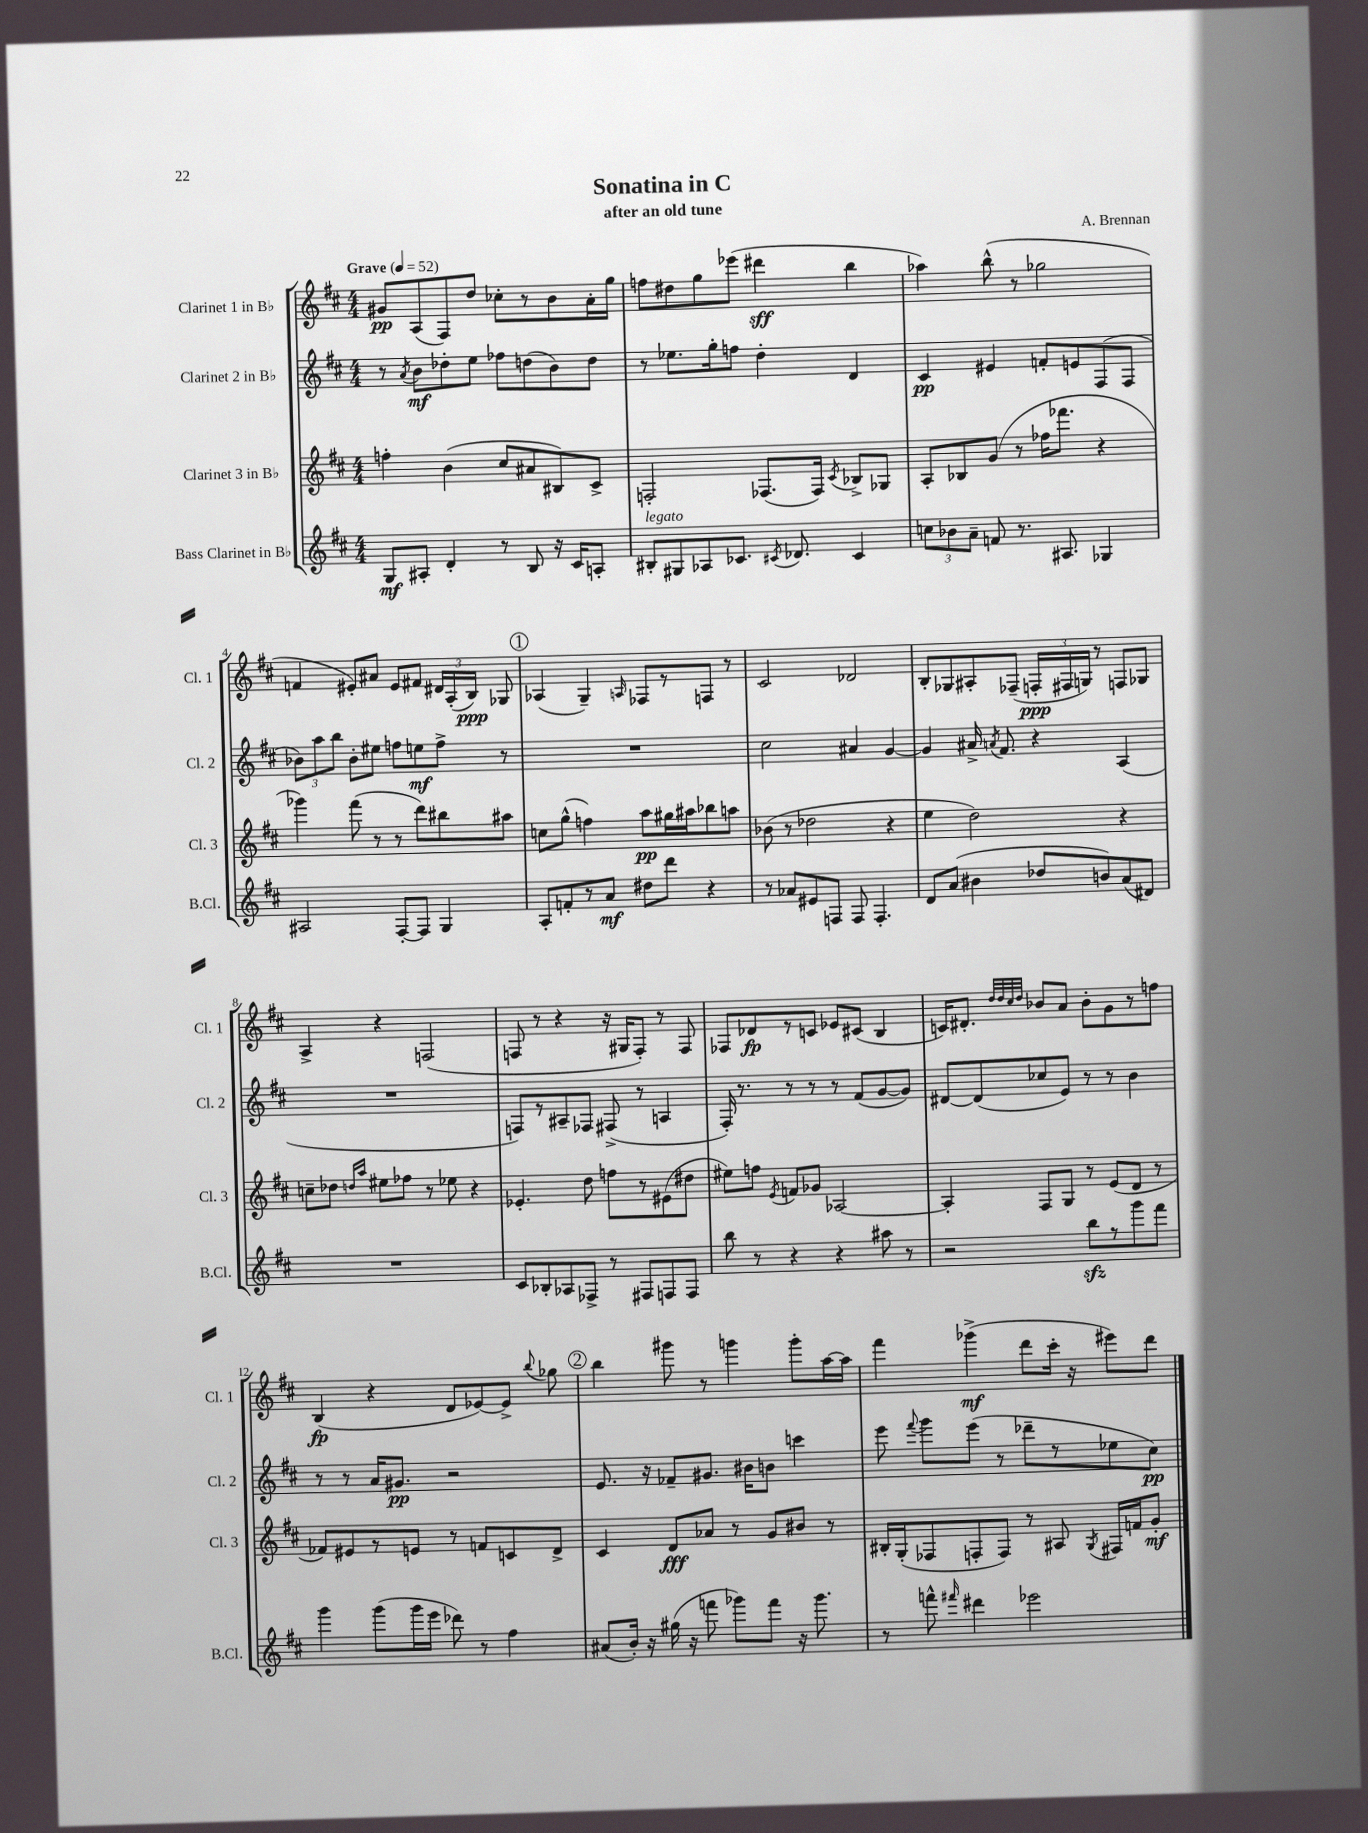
\header { title = "Sonatina in C" composer = "A. Brennan" subtitle = "after an old tune" }
<<
\new StaffGroup <<
\new Staff = "s0" \with { instrumentName = "Clarinet 1 in Bb" shortInstrumentName = "Cl. 1" } {
    \clef treble \key d \major \numericTimeSignature \time 4/4 \tempo "Grave" 4 = 52
    \autoBeamOff gis'8[\pp a8( fis8) d''8] ces''8[-. r8 b'8 a'16-. g''16] |
    f''8[ dis''8 g''8 ees'''8]( dis'''4\sff b''4 |
    aes''4) b''8-^( r8 ges''2 |
    f'4 eis'8[-.) ais'8] eis'8[ fis'8] \tuplet 3/2 { dis'16[ a16-.( b16]\ppp) } ges8 |
    \mark \markup { \circle "1" } aes4( g4--) \grace { a16 } fes8[ r8 f8] r8 |
    cis'2 des'2 |
    b8[-. ges8 ais8-. fes8]--( \tuplet 3/2 { f16[-.\ppp fis16 g16]) } r8 f8[ ges8] |
    a4-> r4 f2( |
    f8 r8 r4 r16 gis16[ f8]-.) r8 f8 |
    fes8[ des'8\fp r8 c'8] ees'8[ cis'8]( b4 |
    c'16[) dis'8.]-. \grace { d''32[ d''32 cis''32 d''32] } bes'8[ a'8] bes'8[-. g'8 r8 f''8] |
    b4\fp( r4 d'8[ ees'8~) ees'8]-> \appoggiatura { b''8 } ges''8 |
    \mark \markup { \circle "2" } b''4 gis'''8 r8 g'''4 g'''8[-. a''16~ a''16] |
    fis'''4 ges'''4->\mf( d'''8[ cis'''16]-. r16 eis'''8[) d'''8] \bar "|." |
}
\new Staff = "s1" \with { instrumentName = "Clarinet 2 in Bb" shortInstrumentName = "Cl. 2" } {
    \clef treble \key d \major \numericTimeSignature \time 4/4
    \autoBeamOff r8 \acciaccatura { a'8 } b'8[\mf des''8-. e''8] fes''8[ d''8( b'8) d''8] |
    r8 ees''8.[ g''16-. f''8] d''4-. d'4 |
    cis'4\pp eis'4 f'8[-. e'8 fis8( fis8] |
    \tuplet 3/2 { bes'8[) a''8 b''8] } bes'8[-. eis''8] f''8[ e''8\mf f''8]-> r8 |
    \mark \markup { \circle "1" } R1 |
    cis''2 ais'4 g'4~ |
    g'4 ais'16-> \acciaccatura { a'8 } fis'8. r4 a4( |
    R1 |
    f8[) r8 ais8-- fes8] fis8->( r8 a4 |
    fis16-.) r8. r8 r8 r8 fis'8[( g'8~ g'8]) |
    dis'8[~ dis'8( ces''8 e'8]) r8 r8 b'4 |
    r8 r8 a'16[ gis'8.]\pp r2 |
    \mark \markup { \circle "2" } e'8. r16 fes'8[-- gis'8.] bis'16[ b'8] c'''4 |
    e'''8 \appoggiatura { fis'''8 } g'''8[ e'''8]( r8 des'''8[-- r8 ees''8 cis''8]\pp) \bar "|." |
}
\new Staff = "s2" \with { instrumentName = "Clarinet 3 in Bb" shortInstrumentName = "Cl. 3" } {
    \clef treble \key d \major \numericTimeSignature \time 4/4
    \autoBeamOff f''4-. b'4( cis''8[ ais'8 bis8) cis'8]-> |
    f2-. fes8.[( fes16]) \acciaccatura { cis'8 } bes8[-> ges8] |
    a8[-. bes8 g'8]( r8 fes''16[ fes'''8.] r4 |
    ges'''4) fis'''8( r8 r8 d'''8[) bis''8 ais''8] |
    \mark \markup { \circle "1" } c''8[ g''8]-^( f''4) a''8[\pp gis''16 ais''16 bes''8 a''8] |
    bes'8( r8 des''2 r4 |
    e''4 d''2) r4 |
    c''8[-- des''8] \grace { d''16[ a''16] } eis''8[ fes''8] r8 ees''8 r4 |
    ees'4.-. d''8 f''8[ r8 eis'8( dis''8] |
    eis''8[) f''8] \acciaccatura { e'8 } f'8[ ges'8] aes2~ |
    aes4-. fis8[ g8] r8 e'8[( d'8] r8 |
    fes'8[) eis'8 r8 e'8] r8 f'8[ c'8 d'8]-> |
    \mark \markup { \circle "2" } cis'4 d'8[\fff aes'8] r8 g'8[ bis'8] r8 |
    bis16[-. g16-.( fes8 f8-. f8]) r8 ais8 \acciaccatura { g8 } fis16[ f'16 g'8]-.\mf \bar "|." |
}
\new Staff = "s3" \with { instrumentName = "Bass Clarinet in Bb" shortInstrumentName = "B.Cl." } {
    \clef treble \key d \major \numericTimeSignature \time 4/4
    \autoBeamOff g8[\mf ais8]-. d'4-. r8 b8 r16 cis'16[ a8]-. |
    bis8[-.^\markup { \italic "legato" } gis8 aes8 ces'8.] \acciaccatura { cis'8 } des'8. cis'4 |
    \tuplet 3/2 { c''8[ bes'8 a'8]-- } f'8 r8. ais8. ges4 |
    ais2 fis8[~-. fis8] g4 |
    \mark \markup { \circle "1" } a8[-. f'8-. r8 a'8]\mf dis''8[ d'''8] r4 |
    r8 aes'8[ eis'8 f8] f8 f4.-. |
    d'8[ a'8]( bis'4 des''8[ b'8) a'8( dis'8]) |
    R1 |
    cis'8[ bes8-. aes8 fes8]-> r8 fis8[ f8 f8] |
    b''8 r8 r4 r4 ais''8 r8 |
    r2 b''8[\sfz r8 g'''8 fis'''8] |
    g'''4 g'''8[( g'''16 e'''16] des'''8) r8 fis''4 |
    \mark \markup { \circle "2" } ais'8[( b'16]-.) r16 gis''16( r16 f'''8 ges'''8[) f'''8] r16 ges'''8. |
    r8 f'''8-^ \grace { fis'''16 } dis'''4 ees'''2 \bar "|." |
}
>>
>>
